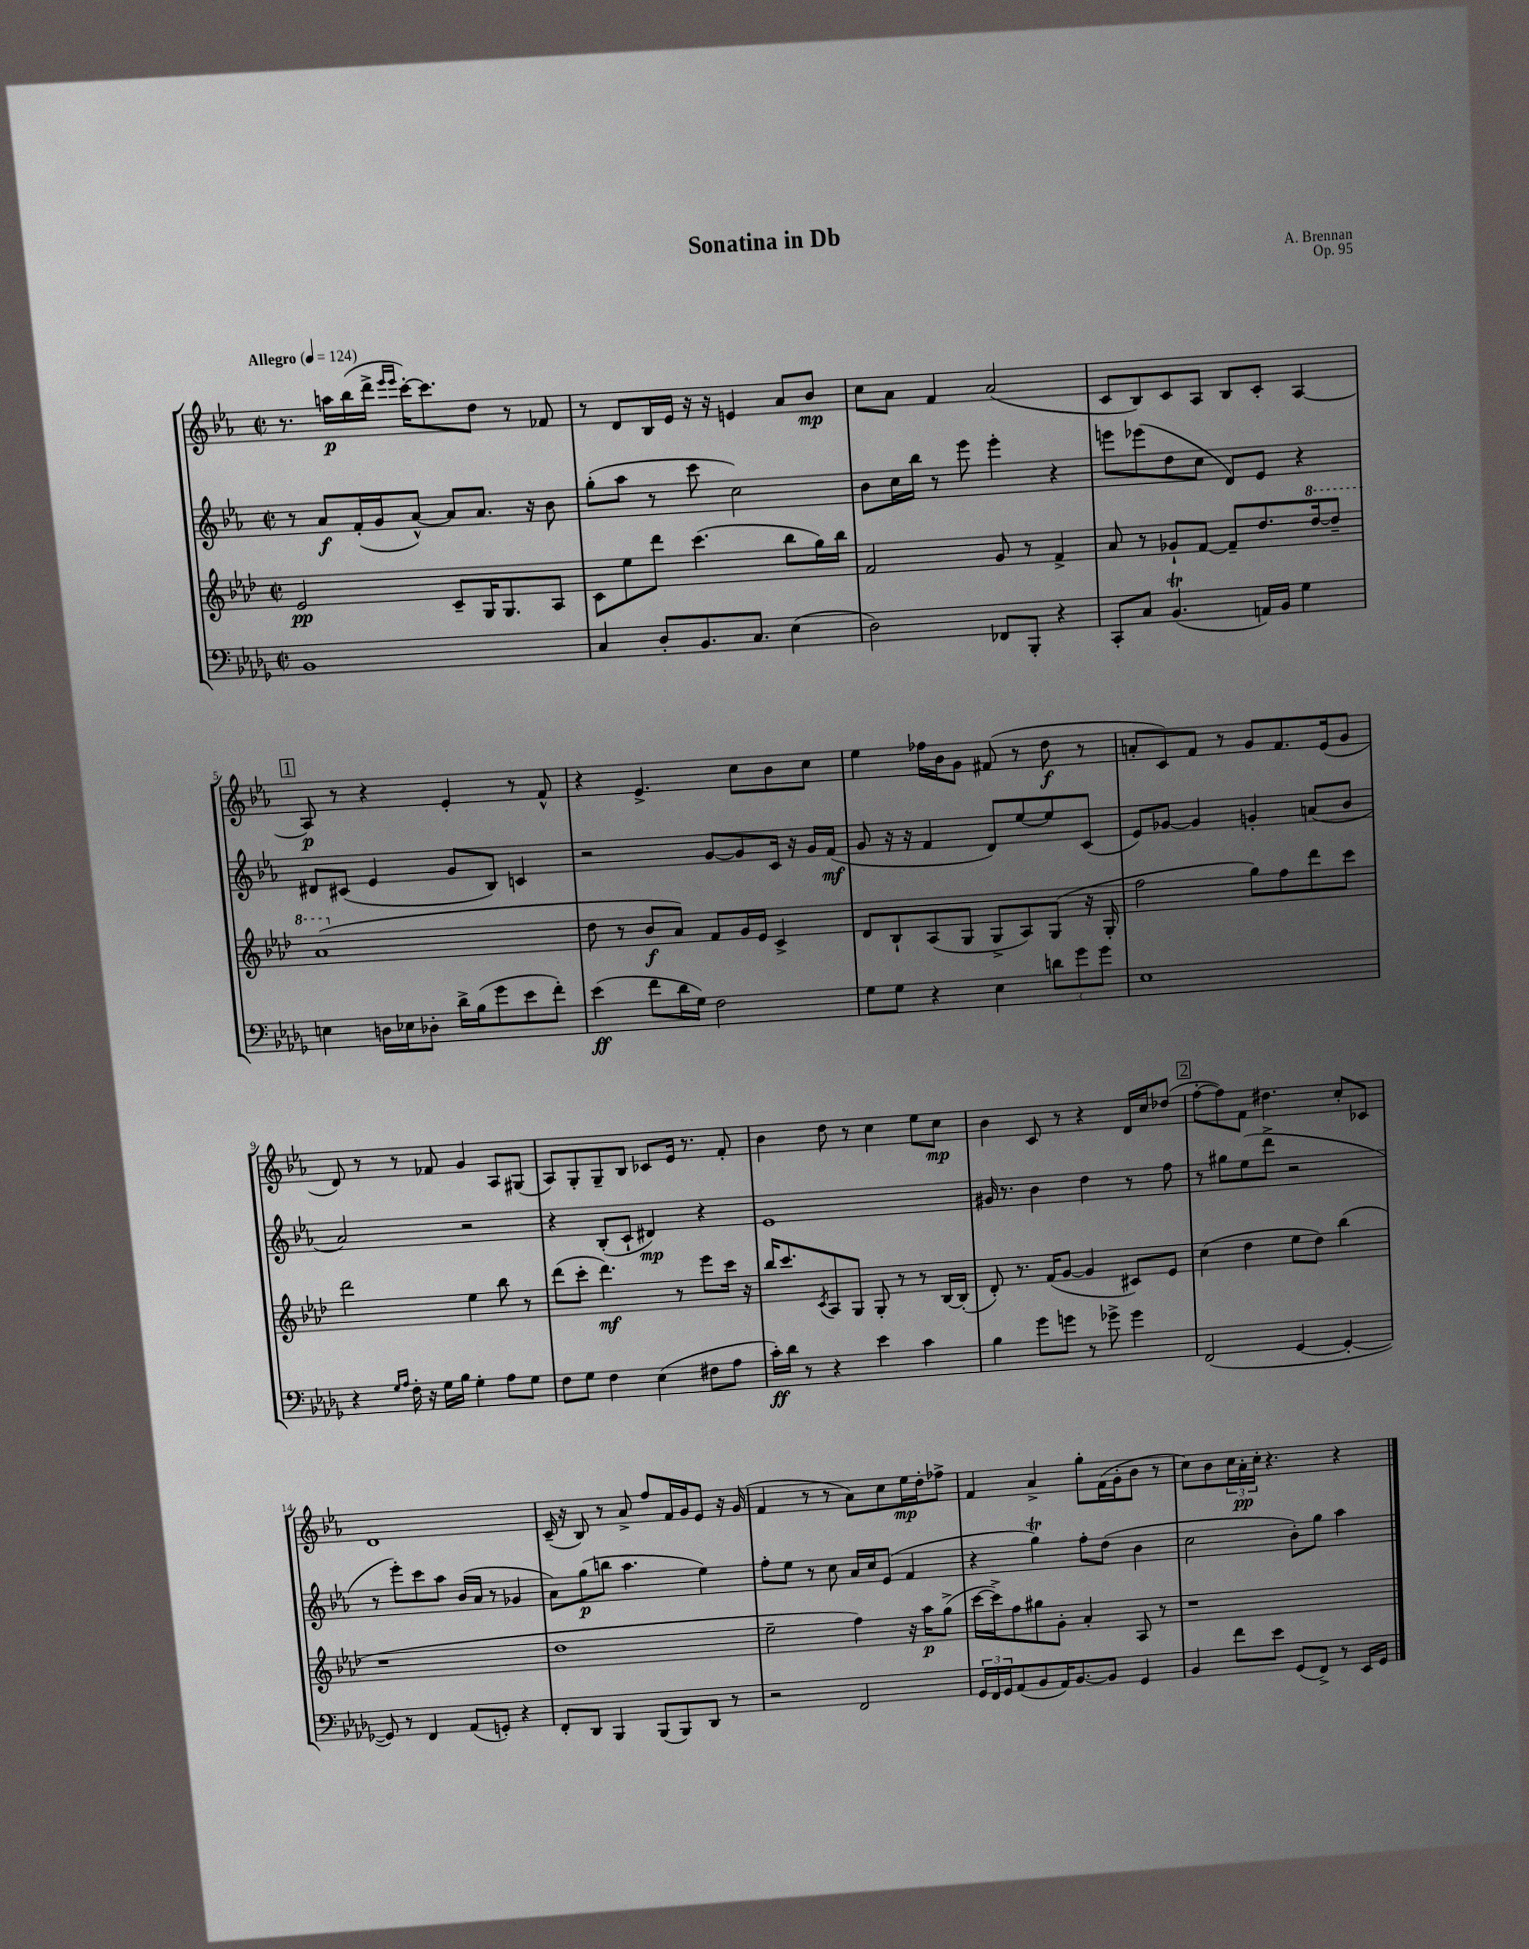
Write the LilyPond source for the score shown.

\header { title = "Sonatina in Db" composer = "A. Brennan" opus = "Op. 95" }
<<
\new StaffGroup <<
\new Staff = "s0" {
    \clef treble \key ees \major \defaultTimeSignature \time 2/2 \tempo "Allegro" 4 = 124
    r8. a''16\p bes''16( d'''16-> \grace { ees'''16 ees'''16 } c'''16~-.) c'''8. d''8 r8 fes'8 |
    r8 d'8 bes16 ees'16 r16 r16 e'4 aes'8 bes'8\mp |
    c''8 aes'8 f'4 aes'2( |
    c'8 bes8) c'8 aes8 bes8 c'8-. aes4~ |
    \mark \markup { \box "1" } aes8\p r8 r4 ees'4-. r8 f'8-^ |
    r4 ees'4.-> c''8 bes'8 c''8 |
    ees''4 fes''16 bes'16 g'8 fis'8( r8 d''8\f r8 |
    a'8-. c'8) f'8 r8 g'8 f'8. ees'16( g'8 |
    d'8) r8 r8 fes'8 g'4 aes8 gis8( |
    aes8) g8-. g8-- bes8 ces'8 ees'16 r8. f'8-. |
    bes'4 d''8 r8 c''4 ees''8 c''8\mp |
    bes'4 c'8 r8 r4 d'16 c''16 des''8( |
    \mark \markup { \box "2" } f''8~-. f''8) f'8 dis''4. c''8-. ces'8 |
    d'1 |
    c'16--( r16 bes8) r8 aes'8-> f''8 f'16 g'16 ees'8 r16 g'16( |
    f'4 r8 r8 aes'8) c''8 ees''16\mp d''16-. fes''8-> |
    f'4 aes'4-> g''8-. f'16( g'16-. bes'8 r8 |
    c''8) bes'8 \tuplet 3/2 { c''16 aes'16-.\pp c''16-. } r4. r4 \bar "|." |
}
\new Staff = "s1" {
    \clef treble \key ees \major \defaultTimeSignature \time 2/2
    r8 aes'8\f f'16-.( g'16 aes'8~-^) aes'8 aes'8. r16 bes'8 |
    g''8-.( aes''8 r8 c'''8 c''2) |
    bes'8 c''16 bes''16 r8 ees'''8 ees'''4-. r4 |
    e'''8 ees'''8( d''8 c''8 d'8) ees'8 r4 |
    \mark \markup { \box "1" } dis'8 cis'8( ees'4 g'8 bes8) c'4 |
    r2 g'8~ g'8 c'16 r16 g'16 f'16\mf( |
    g'8 r16 r16 f'4 d'8) ees''8~ ees''8 c'8( |
    ees'8) ges'8~ ges'4 g'4-. a'8( bes'8 |
    aes'2) r2 |
    r4 bes8-.( c'8-! dis'4\mp) r4 |
    ees'1 |
    gis'16 r8. bes'4 d''4 r8 f''8 |
    \mark \markup { \box "2" } r8 gis''8 ees''8( d'''8-> r2 |
    r8 ees'''8-.) c'''8 aes''8 bes'16( aes'16 r8 ges'4 |
    aes'8) g''8\p( b''8 aes''4. ees''4) |
    f''8-. ees''8 r8 c''8 aes'16 c''16 ees'8( f'4 |
    r4 g''4\trill) f''8-. d''8( bes'4 |
    c''2 bes'8-.) g''8 aes''4 \bar "|." |
}
\new Staff = "s2" {
    \clef treble \key aes \major \defaultTimeSignature \time 2/2
    ees'2\pp c'8-- g16 g8. aes8 |
    c'8 ees''8 des'''8 c'''4.( bes''8 g''16) bes''16 |
    f'2 g'8 r8 f'4-> |
    aes'8 r8 ges'8-! f'8~ f'8-- des''8. \ottava #1 des'''16~ des'''8-- |
    \mark \markup { \box "1" } aes''1( \ottava #0 |
    des''8 r8 bes'8\f aes'8) f'8 g'16 ees'16 c'4-> |
    des'8 bes8-! aes8( g8 g8-> aes8) g8( r16 g16-. |
    f''2 g''8) f''8 des'''8 c'''8 |
    des'''2 ees''4 bes''8 r8 |
    des'''8( c'''8-. des'''4.\mf) r8 ees'''8 c'''16 r16 |
    bes''16 c'''8. \acciaccatura { c'8 } aes8 g8 g8-. r8 r8 bes16~ bes16-.( |
    des'8-.) r8. f'16( g'8~ g'4 cis'8) ees'8 |
    \mark \markup { \box "2" } c''4( des''4 ees''8 des''8) bes''4( |
    r1 |
    des''1 |
    ees''2-- f''4) r16 aes''16\p g''8->( |
    c'''16~ c'''16->) f''8 gis''8 g'8-. aes'4-. aes8 r8 |
    r1 \bar "|." |
}
\new Staff = "s3" {
    \clef bass \key des \major \defaultTimeSignature \time 2/2
    bes,1 |
    c4 des8-. bes,8. c8. ees4( |
    des2) fes,8 bes,,8-. r4 |
    c,8-. c8 bes,4.\trill( a,16) bes,16 ges4 |
    \mark \markup { \box "1" } e4 d16 ees16 des8-. des'16-> bes16( ges'8 ees'8 f'8-.) |
    ees'4\ff( f'8 des'16 ges16) f2 |
    ges8 ges8 r4 ees4 \tuplet 3/2 { d'8 ges'8 ges'8 } |
    ees1 |
    r4 \grace { ges16 aes16 } f16-. r16 ges16 bes16 ges4-. aes8 ges8 |
    f8 ges8 f4 ees4( fis8 aes8 |
    c'16-.\ff) des'16 r8 r4 ees'4 c'4 |
    bes4 ges'8 g'8 r8 ges'8-> ges'4 |
    \mark \markup { \box "2" } f,2( ges,4~ ges,4~-. |
    ges,8) r8 f,4 aes,8( g,8-.) r4 |
    f,8-. des,8 bes,,4 bes,,8( bes,,8) des,8 r8 |
    r2 f,2 |
    \tuplet 3/2 { ges,16 f,16 ges,16 } aes,8( bes,8 aes,16) bes,8.~ bes,8 ges,4 |
    bes,4 f'8 ees'8 ges,8( f,8->) r8 ees,16 ges,16 \bar "|." |
}
>>
>>
